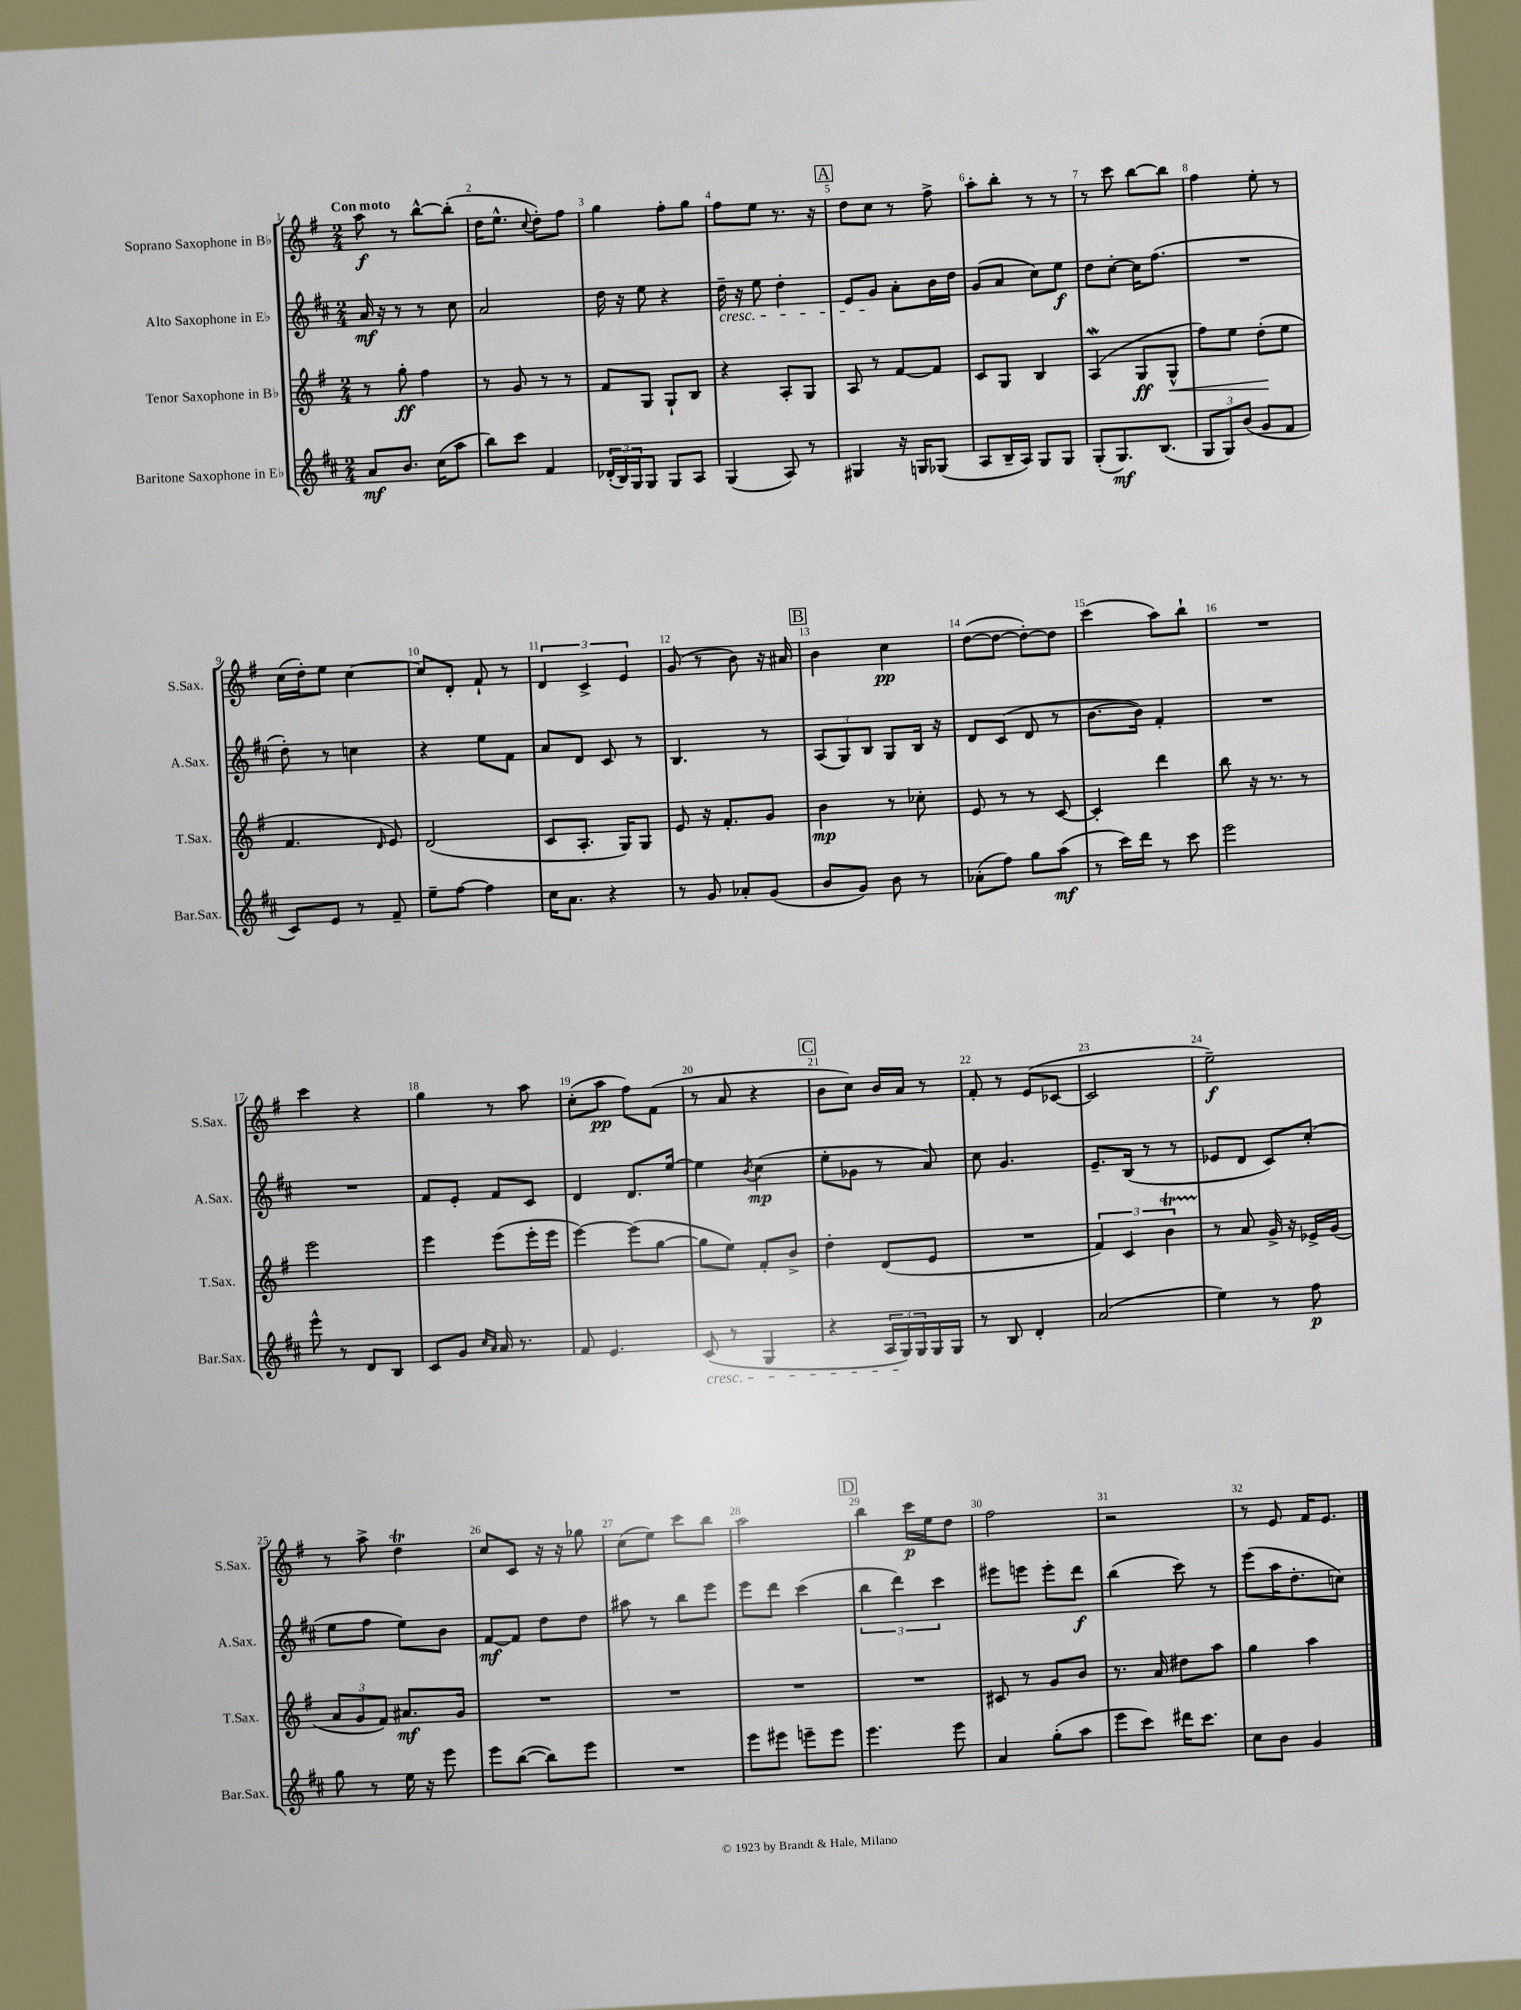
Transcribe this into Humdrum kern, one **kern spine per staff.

**kern	**dynam	**kern	**dynam	**kern	**dynam	**kern	**dynam
*part4	*part4	*part3	*part3	*part2	*part2	*part1	*part1
*staff4	*staff4	*staff3	*staff3	*staff2	*staff2	*staff1	*staff1
*I"Baritone Saxophone in E♭	*	*I"Tenor Saxophone in B♭	*	*I"Alto Saxophone in E♭	*	*I"Soprano Saxophone in B♭	*
*I'Bar.Sax.	*	*I'T.Sax.	*	*I'A.Sax.	*	*I'S.Sax.	*
*clefG2	*	*clefG2	*	*clefG2	*	*clefG2	*
*k[f#c#]	*	*k[f#]	*	*k[f#c#]	*	*k[f#]	*
*M2/4	*	*M2/4	*	*M2/4	*	*M2/4	*
=1	=1	=1	=1	=1	=1	=1	=1
!	!	!	!	!	!	!LO:TX:a:B:t=Con moto	!
8a/L	mf	8r	.	16a/	mf	8aa\	f
.	.	.	.	16r	.	.	.
8.b/J	.	8gg'\	ff	8r	.	8r	.
.	.	4ff#\	.	8r	.	[8bb^^\L	.
(16cc#\KL	.	.	.	.	.	.	.
8aa\J	.	.	.	8cc#\	.	(8bb'\J]	.
=2	=2	=2	=2	=2	=2	=2	=2
8bb\L)	.	8r	.	2a/	.	16dd\KL	.
.	.	.	.	.	.	8.ee^^\J	.
8ccc#\J	.	8g/	.	.	.	.	.
.	.	.	.	.	.	8qqcc/	.
4f#/	.	8r	.	.	.	8dd'\L)	.
.	.	8r	.	.	.	8ff#\J	.
=3	=3	=3	=3	=3	=3	=3	=3
(24d-X'/LL	.	8f#/L	.	16dd\	.	4gg\	.
24B/)	.	.	.	.	.	.	.
.	.	.	.	16r	.	.	.
24G/J	.	.	.	.	.	.	.
8G/J	.	8G/J	.	8ee\	.	.	.
8G/L	.	8G`/L	.	4r	.	8ff#'\L	.
8A/J	.	8B/J	.	.	.	8gg\J	.
=4	=4	=4	=4	=4	=4	=4	=4
!	!	!	!	!LO:TX:b:i:t=cresc.	!	!	!
(4G/	.	4r	.	16dd~\	.	8ff#\L	.
.	.	.	.	16r	.	.	.
.	.	.	.	8ee\	.	8ee\J	.
8A/)	.	8A'/L	.	4dd'\	.	8.r	.
8r	.	8G/J	.	.	.	.	.
.	.	.	.	.	.	16r	.
!!LO:REH:place=s1:t=A
=5	=5	=5	=5	=5	=5	=5	=5
4G#X/	.	8A/	.	8e/L	.	8dd\L	.
.	.	8r	.	8g/J	.	8cc\J	.
16r	.	[8f#/L	.	8a'\L	.	8r	.
16Gn/KL	.	.	.	.	.	.	.
(8G-X/J	.	8f#/J]	.	16b\L	.	8ff#^\	.
.	.	.	.	16dd\JJ	.	.	.
=6	=6	=6	=6	=6	=6	=6	=6
8A/L	.	8c/L	.	(8g/L	.	8aa'\L	.
16B~/L	.	8G/J	.	8a/J	.	8bb'\J	.
16A/JJ)	.	.	.	.	.	.	.
8G/L	.	4B/	.	8cc#\L)	.	8r	.
8G/J	.	.	.	8ee\J	f	8r	.
=7	=7	=7	=7	=7	=7	=7	=7
(8G'/L	.	(4AW/	.	8dd\L	.	8r	.
8.G/)	mf	.	.	[8cc#'\J	.	8ccc\	.
.	.	8G/L	ff	16cc#\KL]	.	[8bb\L	.
(8.B/J	.	.	.	(8.ff#\J	.	.	.
!	!	!	!LO:HP:b	!	!	!	!
.	.	8G^^/J	<	.	.	8bb\J]	.
=8	=8	=8	=8	=8	=8	=8	=8
12G/L	.	8ff#\L)	.	2r	.	4ff#\	.
12G/)	.	.	.	.	.	.	.
.	.	8ee\J	.	.	.	.	.
(12b/J	.	.	.	.	.	.	.
8g/L	.	(8dd'\L	.	.	.	8ee'\	.
8f#/J	.	8ee\J	[	.	.	8r	.
!!LO:LB:g=z
=9	=9	=9	=9	=9	=9	=9	=9
8c#/L)	.	4.f#/	.	8dd'\)	.	(16cc\LL	.
.	.	.	.	.	.	16dd'\J)	.
8e/J	.	.	.	8r	.	8ee\J	.
8r	.	.	.	4ccn\	.	[4cc\	.
.	.	16qqd/	.	.	.	.	.
8f#~/	.	8e/)	.	.	.	.	.
=10	=10	=10	=10	=10	=10	=10	=10
8ee~\L	.	(2d/	.	4r	.	8cc/L]	.
[8ff#\J	.	.	.	.	.	8d'/J	.
4ff#\]	.	.	.	8ee\L	.	8f#`/	.
.	.	.	.	8f#\J	.	8r	.
=11	=11	=11	=11	=11	=11	=11	=11
16cc#\KL	.	8c/L	.	8a/L	.	6d/	.
8.a\J	.	.	.	.	.	.	.
.	.	8.A'/J	.	8d/J	.	.	.
.	.	.	.	.	.	6c^/	.
4r	.	.	.	8c#/	.	.	.
.	.	16G/KL)	.	.	.	.	.
.	.	.	.	.	.	6e/	.
.	.	8G/J	.	8r	.	.	.
=12	=12	=12	=12	=12	=12	=12	=12
8r	.	8e/	.	4.B/	.	(8g/	.
8g/	.	16r	.	.	.	8r	.
.	.	8.f#'/L	.	.	.	.	.
8a-X'/L	.	.	.	.	.	8b\)	.
(8g/J	.	8g/J	.	8r	.	16r	.
.	.	.	.	.	.	16a#X/	.
!!LO:REH:place=s1:t=B
=13	=13	=13	=13	=13	=13	=13	=13
8b/L	.	4b\	mp	(12A/L	.	4b\	.
.	.	.	.	12G/)	.	.	.
8g/J)	.	.	.	.	.	.	.
.	.	.	.	12B/J	.	.	.
8b\	.	8r	.	8G/L	.	4cc\	pp
8r	.	8cc-X'\	.	16B/Jk	.	.	.
.	.	.	.	16r	.	.	.
=14	=14	=14	=14	=14	=14	=14	=14
(8a-X'\L	.	8e/	.	8d/L	.	([8dd\L	.
8ff#\J)	.	8r	.	(8c#/J	.	8dd\J_	.
8gg\L	.	8r	.	8d/	.	8dd'\L_)	.
(8aa\J	mf	[8c/	.	8r	.	8dd\J]	.
=15	=15	=15	=15	=15	=15	=15	=15
8r	.	4c'/]	.	[8.b\L	.	(4ccc\	.
16ccc#\LL)	.	.	.	.	.	.	.
16ddd\JJ	.	.	.	16b\Jk])	.	.	.
8r	.	4ddd\	.	4f#'/	.	8aa\L)	.
8ccc#\	.	.	.	.	.	8bb`\J	.
=16	=16	=16	=16	=16	=16	=16	=16
2eee\	.	8bb\	.	2r	.	2r	.
.	.	16r	.	.	.	.	.
.	.	8.r	.	.	.	.	.
.	.	8r	.	.	.	.	.
!!LO:LB:g=z
=17	=17	=17	=17	=17	=17	=17	=17
8eee^^\	.	2eee\	.	2r	.	4ccc\	.
8r	.	.	.	.	.	.	.
8d/L	.	.	.	.	.	4r	.
8B/J	.	.	.	.	.	.	.
=18	=18	=18	=18	=18	=18	=18	=18
8c#/L	.	4eee\	.	8f#/L	.	4gg\	.
8g/J	.	.	.	8e'/J	.	.	.
16qqcc#/LL	.	.	.	.	.	.	.
16qqa/JJ	.	.	.	.	.	.	.
16a/	.	(8eee\L	.	8f#/L	.	8r	.
8.r	.	.	.	.	.	.	.
.	.	16eee'\L	.	8c#/J	.	8aa\	.
.	.	16eee\JJ	.	.	.	.	.
=19	=19	=19	=19	=19	=19	=19	=19
8f#/	.	[4eee\)	.	4d/	.	(8cc'\L	.
4.e/	.	.	.	.	.	8aa\J	pp
.	.	(8eee\L]	.	8.d/L	.	8ff#\L)	.
.	.	[8gg\J	.	.	.	(8f#\J	.
.	.	.	.	[16ee/Jk	.	.	.
=20	=20	=20	=20	=20	=20	=20	=20
!LO:TX:b:i:t=cresc.	!	!	!	!	!	!	!
(8c#/	.	8gg\L]	.	4ee\]	.	8r	.
8r	.	8ee\J)	.	.	.	8a/	.
.	.	.	.	8qb/	.	.	.
4G/	.	8f#'/L	.	(4cc#\	mp	4r	.
.	.	8b^/J	.	.	.	.	.
!!LO:REH:place=s1:t=C
=21	=21	=21	=21	=21	=21	=21	=21
4r	.	4dd'\	.	8ee'\L	.	8b\L	.
.	.	.	.	8g-X\J	.	8cc\J)	.
24A/LL	.	(8d/L	.	8r	.	16b/LL	.
24G/)	.	.	.	.	.	.	.
.	.	.	.	.	.	16a/JJ	.
24G/	.	.	.	.	.	.	.
16G/	.	8e/J	.	8a/)	.	8r	.
16G/JJ	.	.	.	.	.	.	.
=22	=22	=22	=22	=22	=22	=22	=22
8r	.	2r	.	8cc#\	.	8f#'/	.
8B/	.	.	.	4.g/	.	8r	.
4d'/	.	.	.	.	.	(8e/L	.
.	.	.	.	.	.	[8c-X/J	.
=23	=23	=23	=23	=23	=23	=23	=23
(2a/	.	6f#/)	.	8.e~/L	.	2c-/]	.
.	.	6c/	.	.	.	.	.
.	.	.	.	(16B/Jk	.	.	.
.	.	.	.	8r	.	.	.
.	.	6bt\	.	.	.	.	.
.	.	.	.	8r	.	.	.
=24	=24	=24	=24	=24	=24	=24	=24
4ee\)	.	8r	.	8e-X/L	.	2ee~\)	f
.	.	8a/	.	8d/J	.	.	.
8r	.	16g^/	.	8c#/L)	.	.	.
.	.	16r	.	.	.	.	.
8ff#\	p	16e-X^/LL	.	(8cc#'/J	.	.	.
.	.	(16g/JJ	.	.	.	.	.
!!LO:LB:g=z
=25	=25	=25	=25	=25	=25	=25	=25
8gg\	.	12a/L	.	8ee\L	.	8r	.
.	.	12g/	.	.	.	.	.
8r	.	.	.	8ff#\J	.	8aa^\	.
.	.	12f#/J)	.	.	.	.	.
16ee\	.	8.a#X/L	mf	8ee\L)	.	4ddT\	.
16r	.	.	.	.	.	.	.
8eee\	.	.	.	8b\J	.	.	.
.	.	16g/Jk	.	.	.	.	.
=26	=26	=26	=26	=26	=26	=26	=26
8eee\L	.	2r	.	[8f#/L	mf	8cc/L	.
([8bb\J	.	.	.	8f#/J]	.	8c/J	.
8bb\L])	.	.	.	8dd\L	.	16r	.
.	.	.	.	.	.	16r	.
8eee\J	.	.	.	8dd\J	.	8gg-X\	.
=27	=27	=27	=27	=27	=27	=27	=27
2r	.	2r	.	8aa#X\	.	(8cc\L	.
.	.	.	.	8r	.	8ee\J)	.
.	.	.	.	8bb\L	.	8ccc\L	.
.	.	.	.	8eee\J	.	8bb\J	.
=28	=28	=28	=28	=28	=28	=28	=28
8eee\L	.	2r	.	8eee\L	.	2aa\	.
8eee#X\J	.	.	.	8ddd\J	.	.	.
8eeen~\L	.	.	.	(4ccc#\	.	.	.
8eee\J	.	.	.	.	.	.	.
!!LO:REH:place=s1:t=D
=29	=29	=29	=29	=29	=29	=29	=29
4.eee\	.	2r	.	6bb\	.	4bb\	.
.	.	.	.	6ddd\)	.	.	.
.	.	.	.	.	.	16ccc\LL	p
.	.	.	.	.	.	16ee\J	.
.	.	.	.	6ccc#\	.	.	.
8eee\	.	.	.	.	.	8dd\J	.
=30	=30	=30	=30	=30	=30	=30	=30
4a/	.	8c#X/	.	8eee#X\L	.	2ff#\	.
.	.	8r	.	8eeen\J	.	.	.
(8gg'\L	.	8g/L	.	8eee'\L	.	.	.
8aa\J	.	8b/J	.	8ddd\J	f	.	.
=31	=31	=31	=31	=31	=31	=31	=31
8eee\L	.	8.r	.	(4bb\	.	2r	.
8ccc#\J)	.	.	.	.	.	.	.
.	.	16a/	.	.	.	.	.
16ddd#X\KL	.	8dd#X\L	.	8ccc#\)	.	.	.
8.ccc#\J	.	.	.	.	.	.	.
.	.	8aa\J	.	8r	.	.	.
=32	=32	=32	=32	=32	=32	=32	=32
8cc#\L	.	4gg\	.	(8eee\L	.	8r	.
8b\J	.	.	.	16aa\K	.	8e/	.
.	.	.	.	8.dd'\	.	.	.
4g/	.	4aa\	.	.	.	16f#/KL	.
.	.	.	.	.	.	8.e/J	.
.	.	.	.	8ccn\J)	.	.	.
==	==	==	==	==	==	==	==
*-	*-	*-	*-	*-	*-	*-	*-
